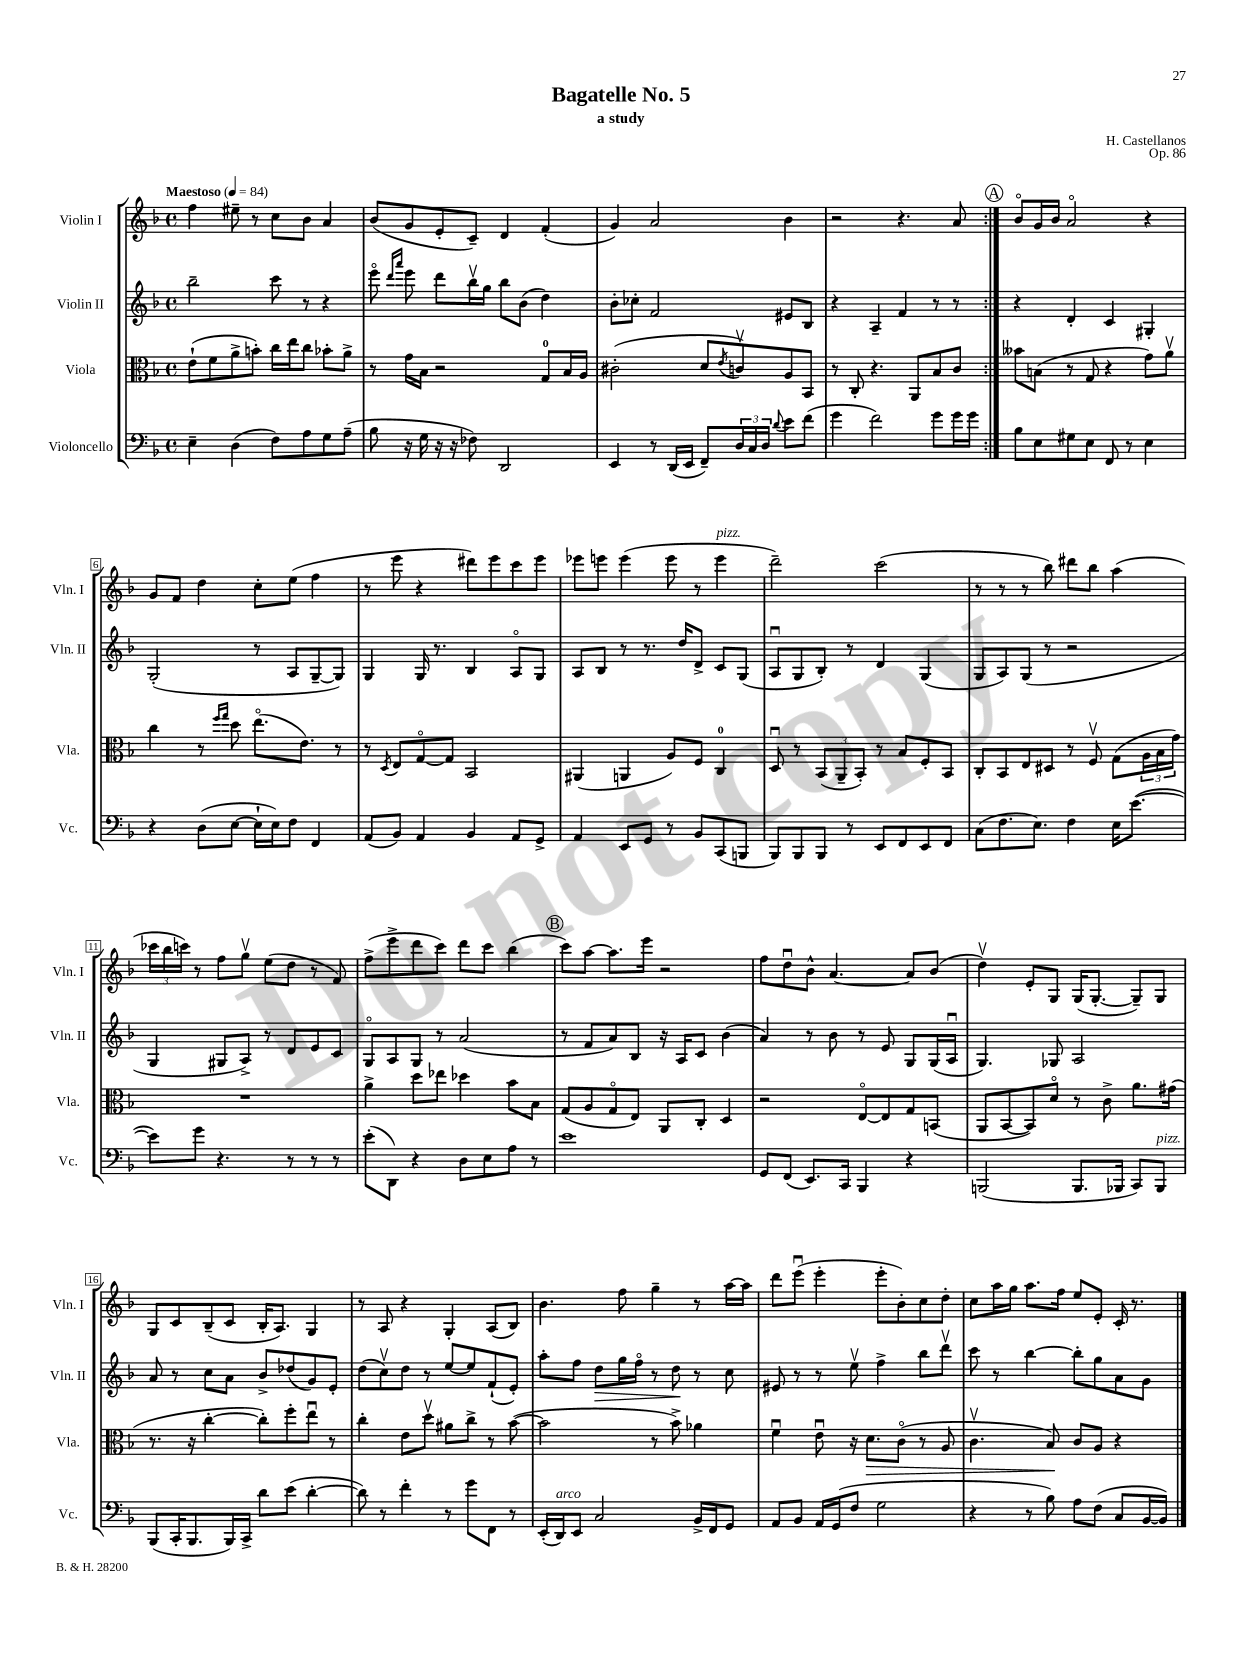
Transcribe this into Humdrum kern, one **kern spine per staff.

**kern	**kern	**kern	**kern
*staff4	*staff3	*staff2	*staff1
*clefF4	*clefC3	*clefG2	*clefG2
*k[b-]	*k[b-]	*k[b-]	*k[b-]
*M4/4	*M4/4	*M4/4	*M4/4
*met(c)	*met(c)	*met(c)	*met(c)
*MM84	*MM84	*MM84	*MM84
4E~	(8e`	2bb-~	4ff
.	8f	.	.
(4D	8a^	.	8ee#~
.	8b')	.	8r
8F)	16cc	8ccc	8cc
.	16ee	.	.
8A	8cc	8r	8b-
8G	8b-'	4r	4a
(8A~	8a^	.	.
=	=	=	=
8B-	8r	8eeeo	(8b-
.	.	16qqddd	.
.	.	16qqaaa	.
16r	16g	8eee	8g
16G	16B-	.	.
16r	2r	8ddd	8e'
16r	.	.	.
8F-)	.	16bb-v	8c~)
.	.	16gg	.
2DD	.	8bb-	4d
.	.	(8b-	.
.	8G	4dd)	(4f'
.	16B-	.	.
.	16A	.	.
=	=	=	=
4EE	(2c#'	8b-'	4g)
.	.	8cc-'	.
8r	.	2f	2a
(16DD	.	.	.
16EE	.	.	.
8FF~)	8d	.	.
.	8qe	.	.
24D	8cv)	.	.
24C	.	.	.
24D	.	.	.
8qqd	.	.	.
8e	8A	8e#	4b-
(8f	8BB-	8B-	.
=	=	=	=
4g	8r	4r	2r
.	8C'	.	.
2f)	4.r	4A~	.
.	.	4f	4.r
.	8AA	.	.
8g	8B-	8r	.
16g	8c	8r	8a
16g	.	.	.
=:|!	=:|!	=:|!	=:|!
8B-	8b--	4r	8b-o
8E	(8B	.	16g
.	.	.	16b-
8G#	8r	4d'	2ao
8E	8G	.	.
8FF	4r	4c	.
8r	.	.	.
4E	8g)	4G#'	4r
.	8av	.	.
=	=	=	=
4r	4cc	(2G'	8g
.	.	.	8f
(8D	8r	.	4dd
.	16qqff	.	.
.	16qqgg	.	.
[8E	8dd	.	.
16E`]	(8.eeo	8r	8cc'
16E)	.	.	.
8F	.	8A	(8ee
.	8.e)	.	.
4FF	.	[8G~	4ff
.	8r	8G])	.
=	=	=	=
(8AA	8r	4G	8r
.	8qD	.	.
8BB-)	8E	.	8eee
4AA	[8Go	16G	4r
.	.	8.r	.
.	8G]	.	.
4BB-	2BB-	4B-	8ddd#)
.	.	.	8eee
8AA	.	8Ao	8ccc
8GG^	.	8G	8eee
=	=	=	=
4AA	(4AA#	8A	8eee-
.	.	8B-	8eee
8EE	4AA	8r	(4eee
8GG	.	8.r	.
8r	8A)	.	8eee
.	.	16dd	.
8BB-	8F	8d^	8r
(8CC	4C	8c	4eee
8BBB	.	(8G	.
=	=	=	=
8BBB-)	8Du	8Au	2ddd~)
8BBB-	8r	8G	.
8BBB-	(12BB-	8B-')	.
.	12AA~	.	.
8r	.	8r	.
.	12BB-')	.	.
8EE	8r	4d	(2ccc
8FF	8B-	.	.
8EE	8F'	(4G	.
8FF	8BB-	.	.
=	=	=	=
(8C	8C'	8G	8r
8.F	8BB-	8A)	8r
.	8E	(8G	8r
8.E)	.	.	.
.	8D#	8r	8bb-)
4F	8r	2r	8ddd#
.	8Fv	.	8bb-
16E	(8G	.	(4aa
([8.e	.	.	.
.	24A	.	.
.	24B-	.	.
.	24g)	.	.
=	=	=	=
8e])	1r	4G	24ccc-
.	.	.	24bb-
.	.	.	24ccc)
8g	.	.	8r
4.r	.	8G#	8ff
.	.	8A^)	8ggv
.	.	8r	(8ee
8r	.	8d	8dd
8r	.	8e	8r
8r	.	8c	8f)
=	=	=	=
(8e'	4a^	8Go	(8ff^
8DD)	.	8A	8eee^
4r	8dd	8G	8ddd
.	8ee-	8r	8ccc)
8D	4dd-	(2a	8ddd
8E	.	.	8ccc
8A	8b-	.	(4bb-
8r	8B-	.	.
=	=	=	=
1e	(8G	8r	8ccc)
.	8A	8f	[8aa
.	8Go	8a)	8.aa]
.	8E)	8B-	.
.	.	.	16eee
.	8AA	16r	2r
.	.	16A	.
.	8C'	8c	.
.	4D	(4b-	.
=	=	=	=
8GG	2r	4a)	8ff
(8FF	.	.	8ddu
8.EE)	.	8r	8b-^^
.	.	8b-	[4.a
16CC	.	.	.
4BBB-	[8Eo	8r	.
.	8E]	8e	.
4r	8G	8G	8a]
.	(8BB	(16G	(8b-
.	.	16Au	.
=	=	=	=
(2BBB	8AA	4.G)	4ddv)
.	[8BB-	.	.
.	8BB-])	.	8e'
.	8do	8G-	8G
8.BBB	8r	2A	(16G
.	.	.	[8.G'
.	8c^	.	.
16BBB-	.	.	.
8CC)	8.a	.	8G~])
8BBB-	.	.	8G
.	(16g#	.	.
=	=	=	=
(8BBB-	8.r	8a	8G
16CC'	.	8r	8c
8.BBB-	16r	.	.
.	[4cc'	8cc	(8B-~
16BBB-)	.	8a	8c
16CC^	.	.	.
8d	8cc'])	8b-^	16B-'
.	.	.	8.A)
(8e	8ff'	(8dd-	.
[4d'	8eeu	8g)	4G
.	8r	8e'	.
=	=	=	=
8d])	4cc'	(8dd	8r
8r	.	8ccv)	8A
4f'	8e	8dd	4r
.	8ddv	8r	.
8r	8a#	[8ee	4G'
8g	8cc^	8ee]	.
8FF	8r	(8f`	(8A
8r	([8b-	8e')	8B-)
=	=	=	=
(16EE'	2b-]	8aa'	4.b-
16DD)	.	.	.
8EE	.	8ff	.
2C	.	8dd	.
.	.	16gg	8ff
.	.	16ffo	.
.	8r	8r	4gg~
.	8b-^)	8dd	.
16BB-^	4a-	8r	8r
16FF	.	.	.
8GG	.	8cc	[16aa
.	.	.	16aa]
=	=	=	=
8AA	4fu	8e#	8ddd
8BB-	.	8r	(8eeeu
16AA	8eu	8r	4eee'
(16GG	.	.	.
8F	16r	8eev	.
.	8.d	.	.
2G	.	4ff^	8eee'
.	(8co	.	8b-')
.	8r	8bb-	8cc
.	8A	8dddv	8dd'
=	=	=	=
4r	4.cv	8ccc	8cc
.	.	8r	16aa
.	.	.	16gg
8r	.	[4bb-	8.aa
8B-)	8B-)	.	.
.	.	.	16ff
8A	8c	8bb-']	8ee
(8F	8A	8gg	8e'
8C	4r	8a	16c'
.	.	.	8.r
[16BB-	.	8g	.
16BB-])	.	.	.
==	==	==	==
*-	*-	*-	*-
